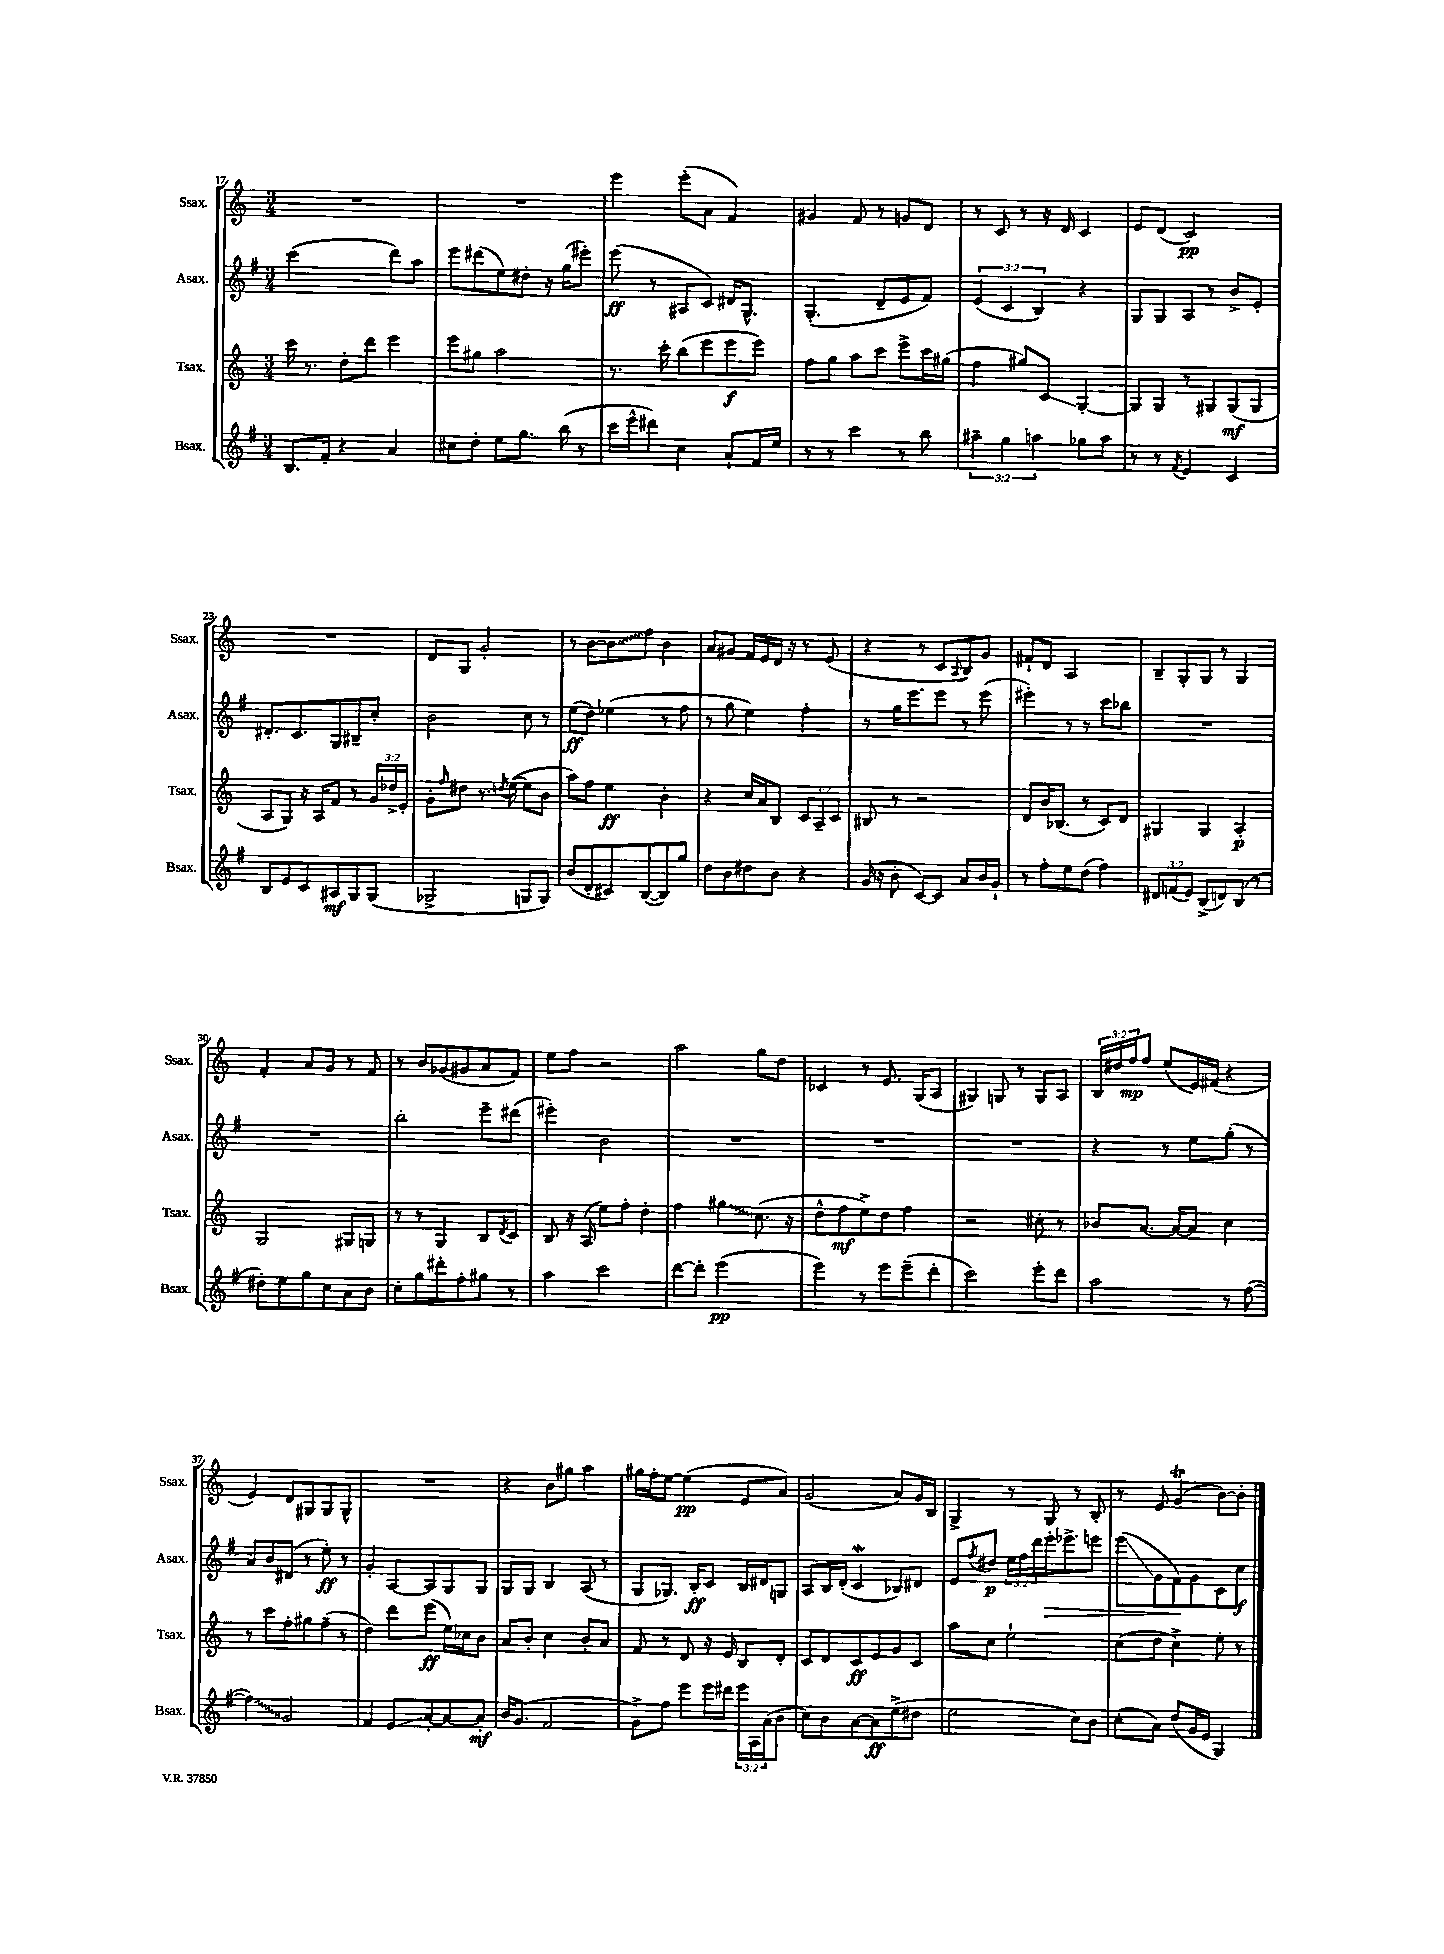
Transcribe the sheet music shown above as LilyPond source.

<<
\new StaffGroup <<
\new Staff = "s0" \with { instrumentName = "Ssax." shortInstrumentName = "Ssax." } {
    \clef treble \key c \major \numericTimeSignature \time 3/4 \override Staff.TupletNumber.text = #tuplet-number::calc-fraction-text
    R2. |
    R2. |
    e'''4 e'''8-.( a'8 f'4) |
    gis'4 f'8 r8 g'8 d'8 |
    r8 c'8 r8 r16 d'16 c'4 |
    e'8 d'8( c'2\pp) |
    R2. |
    d'8 g8 g'2-. |
    r8 b'8~ \once \override Glissando.style = #'zigzag b'8\glissando f''8 b'4 |
    a'8 gis'8 f'16 e'16 d'16 r16 r8 e'8( |
    r4 r8 c'8 \appoggiatura { a8 } b8) g'8 |
    fis'8-! d'8 a2 |
    b8-- g8-. g8 r8 g4 |
    f'4-. a'8 g'8 r8 f'8 |
    r8 b'8 ges'8( gis'8 a'8 f'8) |
    e''8 f''8 r2 |
    a''2 g''8 d''8 |
    ces'4 r8 e'8. g16( a8 |
    gis4) g8 r8 g8 a8 |
    \tuplet 3/2 { b16 dis''16 f''16\mp } f''8 e''8( e'16) fis'16( r4 |
    e'4) d'8 gis8 gis8 gis8-^ |
    R2. |
    r4 b'8 gis''8 a''4 |
    gis''16 f''16-. e''8~ e''4\pp( e'8 a'8) |
    g'2( a'8) g'16 b16 |
    g4-> r8 g8 r8 b8-. |
    r8 e'8 g'4\trill( b'8~) b'8-. \bar "|." |
}
\new Staff = "s1" \with { instrumentName = "Asax." shortInstrumentName = "Asax." } {
    \clef treble \key g \major \numericTimeSignature \time 3/4 \override Staff.TupletNumber.text = #tuplet-number::calc-fraction-text
    c'''2( d'''8) a''8 |
    e'''8 dis'''8( e''8) dis''8-. r16 g''16( eis'''8-.) |
    e'''8\ff( r8 ais8 c'8) dis'16 g8.-^ |
    g4.-.( d'8-- e'8 fis'8) |
    \tuplet 3/2 { e'4( c'4 b4) } r4 |
    g8 g8 a8 r8 b'8-> e'8-. |
    dis'8.-. c'8. g8 bis8-- c''8-. |
    b'2 c''8 r8 |
    e''8\ff( d''8) ees''4( r8 fis''8 |
    r8 g''8 e''4) fis''4-. |
    r8 g''16 e'''8. e'''8 r8 e'''8( |
    eis'''4-.) r8 r8 c'''8 bes''8 |
    R2. |
    R2. |
    b''2-. e'''8-- dis'''8( |
    eis'''4-.) b'2 |
    R2. |
    R2. |
    R2. |
    r4 r8 e''8 g''8-.( r8 |
    a'8) b'8 dis'8( r8 e''8-.\ff) r8 |
    g'4-. a8~ a8 g8 g8 |
    g8 g8 b4 a8( r8 |
    g8 ges8.) b16-.\ff c'8 b16 dis'16 g8 |
    a8 b16 d'16-.( c'4\mordent bes8) dis'8 |
    e'8 \acciaccatura { fis''8 } dis''8\p \tuplet 3/2 { e''16 fis''16 d'''16 } e'''16-.\> ees'''8.-> e'''8 |
    e'''8\glissando( g'8 fis'8\!) g'8 c'8 c''8\f \bar "|." |
}
\new Staff = "s2" \with { instrumentName = "Tsax." shortInstrumentName = "Tsax." } {
    \clef treble \key c \major \numericTimeSignature \time 3/4 \override Staff.TupletNumber.text = #tuplet-number::calc-fraction-text
    c'''16 r8. d''8-. d'''8 e'''4 |
    e'''8 gis''8 a''2 |
    r8. c'''16-. b''8( e'''8 e'''8\f e'''8) |
    f''8 g''8 a''8 c'''8 e'''8-> c'''16 gis''16( |
    f''4 gis''8) c'8\glissando g4~-. |
    g8 g8 r8 gis8 gis8\mf( gis8 |
    a8 g8) r16 a16 f'8 r8 \tuplet 3/2 { g'16 des''16-> e'16-. } |
    g'8-. \grace { f''16 } dis''8 r8. \acciaccatura { d''8 } e''16~( e''8 b'8 |
    a''8) f''8 e''4\ff b'4-. |
    r4 c''16 a'16 b8 \tuplet 3/2 { c'8 a8-- c'8 } |
    bis8 r8 r2 |
    d'8 b'16 bes8.( r8 c'8) d'8 |
    gis4 gis4 a4-.\p |
    g2 gis8 g8 |
    r8 r8 g4 b8 \acciaccatura { d'8 } c'8 |
    b8 r16 a16( e''8) f''8-. d''4-. |
    f''4 \once \override Glissando.style = #'zigzag gis''4\glissando c''8.( r16 |
    d''8-^ f''8\mf e''8->) d''8 f''4 |
    r2 cis''8-. r8 |
    bes'8 a'8.~ a'16~ a'8 c''4 |
    r8 c'''8 f''8-. gis''8 f''8--( r8 |
    d''4) d'''8 e'''8\ff( e''16) ces''16 b'8 |
    a'8 b'8-. c''4 b'8-. a'8 |
    f'8 r8 d'8 r16 e'16 b8 d'8-. |
    c'8 d'8 c'8\ff e'8 g'8 c'8 |
    a''8 c''8 e''2-! |
    c''8( d''8 c''4->) e''8-. r8 \bar "|." |
}
\new Staff = "s3" \with { instrumentName = "Bsax." shortInstrumentName = "Bsax." } {
    \clef treble \key g \major \numericTimeSignature \time 3/4 \override Staff.TupletNumber.text = #tuplet-number::calc-fraction-text
    b8. fis'16-. r4 a'4 |
    cis''8 d''8-. e''8 g''8. b''16( r8 |
    c'''16 e'''16-^ dis'''8) c''4 a'8-! fis'16 e''16 |
    r8 r8 c'''4 r8 b''8 |
    \tuplet 3/2 { ais''4-- g''4 a''4 } ges''8 a''8 |
    r8 r8 \acciaccatura { fis'8 } e'4 c'4 |
    b8 e'8 c'8 ais8\mf g8 g8( |
    ges2-> g8 g8) |
    b'8( d'8-. cis'8) b8~( b8) g''8 |
    d''8 b'8 dis''8 b'8 r4 |
    g'16( r16 b'8-. c'8~) c'8 a'8 b'16 g'16-! |
    r8 fis''8-. e''8 d''8( fis''4) |
    \tuplet 3/2 { dis'8 f'8( e'8) } b8->( d'8) b8( r8 |
    dis''8-.) e''8 g''8 c''8 a'8 b'8 |
    c''8-. g''8 dis'''8-. fis''8-. gis''8 r8 |
    a''4 c'''2 |
    d'''8~ d'''8-. e'''2\pp( |
    e'''4) r8 e'''8 e'''8--( d'''8-. |
    c'''2) e'''8-. d'''8 |
    a''2 r8 fis''8~( |
    \once \override Glissando.style = #'zigzag fis''4\glissando) g'2 |
    fis'4 e'8\glissando a'8~-. a'8~ a'8-.\mf |
    b'16 g'8.( fis'2 |
    g'8->) fis''8 e'''8 e'''16 dis'''16 \tuplet 3/2 { e'''16 a16 a'16( } b'8 |
    c''8) b'8 a'8~ a'8\ff e''8->( dis''8 |
    e''2 c''8) b'8 |
    c''8-.( a'8) d''8( g'16 e'16 g4) \bar "|." |
}
>>
>>
\layout { \context { \Score currentBarNumber = #17 } }
